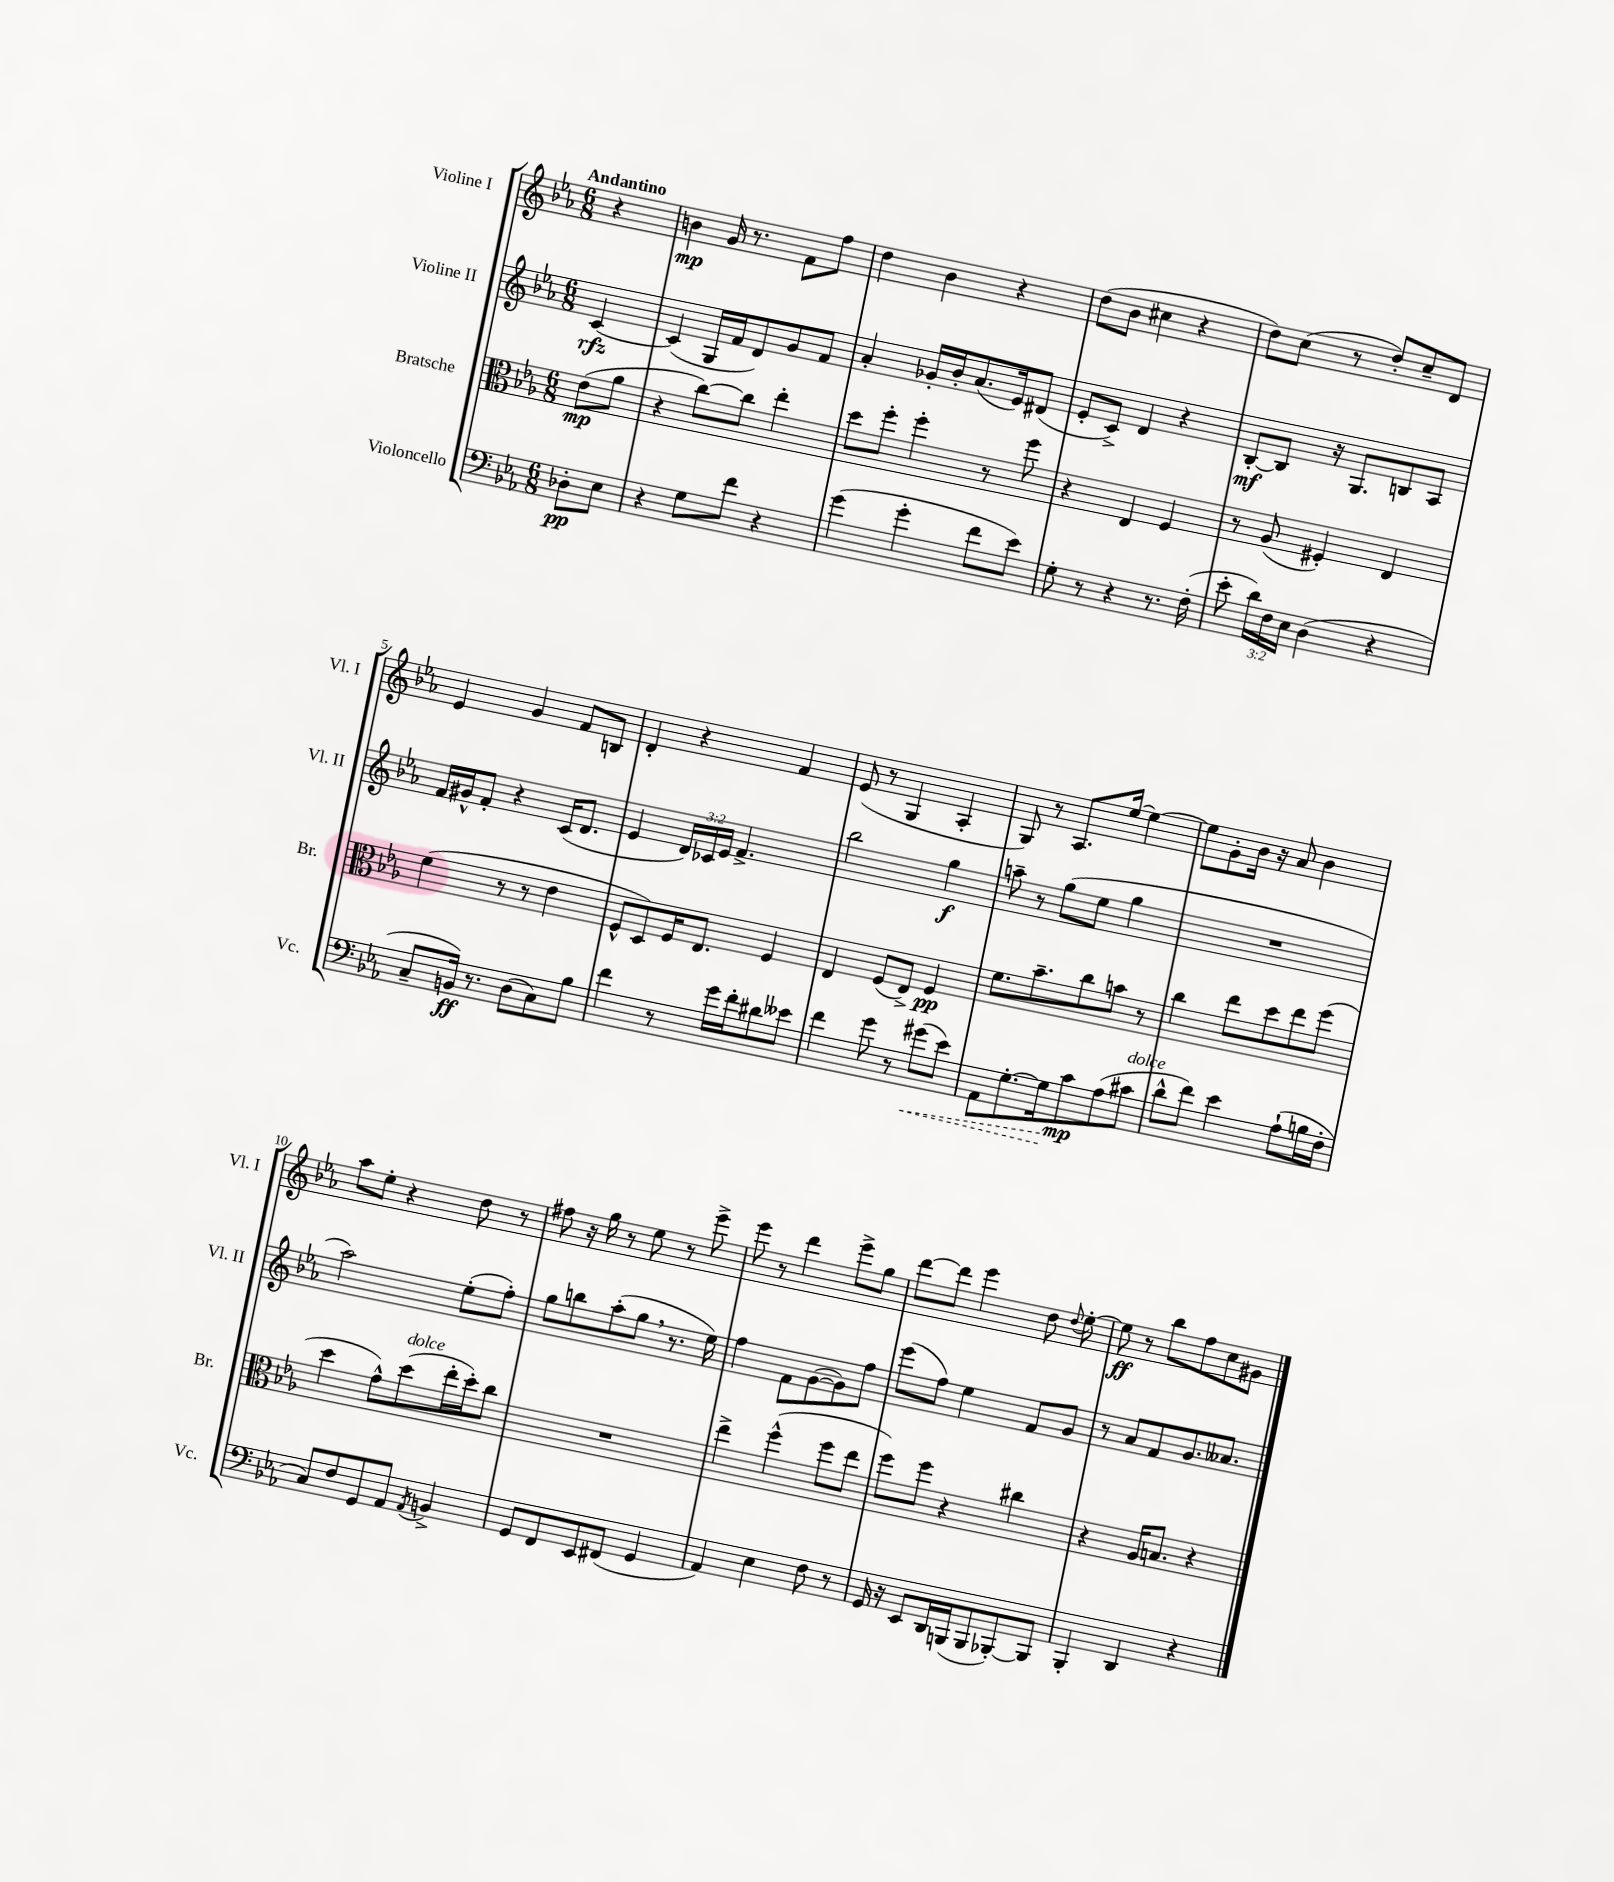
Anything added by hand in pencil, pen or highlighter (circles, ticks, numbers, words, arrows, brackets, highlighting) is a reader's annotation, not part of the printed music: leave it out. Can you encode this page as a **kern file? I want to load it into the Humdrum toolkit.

**kern	**kern	**kern	**kern
*staff4	*staff3	*staff2	*staff1
*clefF4	*clefC3	*clefG2	*clefG2
*k[b-e-a-]	*k[b-e-a-]	*k[b-e-a-]	*k[b-e-a-]
*M6/8	*M6/8	*M6/8	*M6/8
8D-'	(8e-	[4c	4r
8E-	8a-	.	.
=	=	=	=
4r	4r	(4c]	4b
8G	[8cc)	16G	16g
.	.	16f	8.r
8f	8cc]	8d)	.
4r	4ee-'	8g	8f
.	.	8f	8ff
=	=	=	=
(4g	8dd	4a-'	4dd
.	8ff'	.	.
4g'	4ff'	16g-'	4b-
.	.	16b-'	.
.	.	(8.a-	.
8f	8r	.	4r
.	.	16e-)	.
8e-)	8ff	(8d#	.
=	=	=	=
8G'	4r	8e-'	(8dd
8r	.	8c^)	8b-
4r	4E-	4d	4cc#
8.r	4F	4r	4r
(16F'	.	.	.
=	=	=	=
8e-'	8r	[8B-'	8dd)
24d)	(8A-	8B-]	(8cc
24F	.	.	.
24E-	.	.	.
(4D	4F#')	16r	8r
.	.	8.G	.
.	.	.	8dd')
4r	4E-	8B	8cc~
.	.	8A-	8d
=	=	=	=
8C~	(4f	16f	4e-
.	.	16g#^^	.
16BB)	.	8f'	.
8.r	.	.	.
.	8r	4r	4g
(8D	8r	.	.
8C)	4e-	(16c	8f
.	.	8.d	.
8B-	.	.	8B
=	=	=	=
4f	8F^^	4e-	4d'
.	8D)	.	.
8r	16F	24d)	4r
.	.	24c-	.
.	8.E-	.	.
.	.	24e-	.
16g	.	4.f^	.
16f'	.	.	.
8d#	4F	.	4f
8e--	.	.	.
=	=	=	=
4f	4E-	2bb-	(8e-
.	.	.	8r
8g	(8F	.	4G
8r	8E-^)	.	.
(8g#	4F	4gg	4A-'
8e-)	.	.	.
=	=	=	=
8AA-	8.f	8aa~	8G)
[8.G'	.	8r	8r
.	8.b-~	.	.
.	.	(8gg	8.A-
16G]	.	.	.
8c	8cc	8ee-	.
.	.	.	[16ee-
(8A-	8b	4gg	4ee-_
8c#	8r	.	.
=	=	=	=
8d^^	4cc	2.r	8ee-]
8f)	.	.	8g'
4e-	8ee-	.	16b-
.	.	.	16r
.	8dd	.	8a-
(8A-`	8ee-	.	4b-
16B	(8ff	.	.
16F'	.	.	.
=	=	=	=
8C)	4dd	2aa-)	8aa-
8F	.	.	8ee-'
8GG	8g^^)	.	4r
8AA-	(8dd	.	.
8qAA-	.	.	.
4BB^	16ee-'	(8ee-'	8dd
.	16dd')	.	.
.	8cc	8ff')	8r
=	=	=	=
8GG	2.r	8gg	8ff#
8FF	.	8bb	16r
.	.	.	16gg
8EE-	.	(8aa-'	8r
(8FF#	.	8gg	8ee-
4GG	.	8.r	8r
.	.	.	8eee-^
.	.	16ee-)	.
=	=	=	=
4AA-)	4ee-^	4ff	8eee-
.	.	.	8r
4E-	(4ff^^	8f	4ddd
.	.	([8g	.
8F	8ff	8g])	8eee-^
8r	8ee-	8ff	8gg
=	=	=	=
16GG	8ff)	(8eee-	[8ddd
16r	.	.	.
8EE-	8ff	8ff)	8ddd]
16DD	4r	4ee-	4eee-
(16BBB	.	.	.
8BBB	.	.	.
[8BBB-')	4cc#	8f	8dd
.	.	.	8qqdd
8BBB-]	.	8g	[8ee-'
=	=	=	=
4BBB-'	4r	8r	8ee-]
.	.	8a-	8r
4DD	16A-	8f	8bb-
.	8.B	.	.
.	.	8.g	8ff
4r	4r	.	8cc
.	.	8.a--	.
.	.	.	8g#
==	==	==	==
*-	*-	*-	*-
